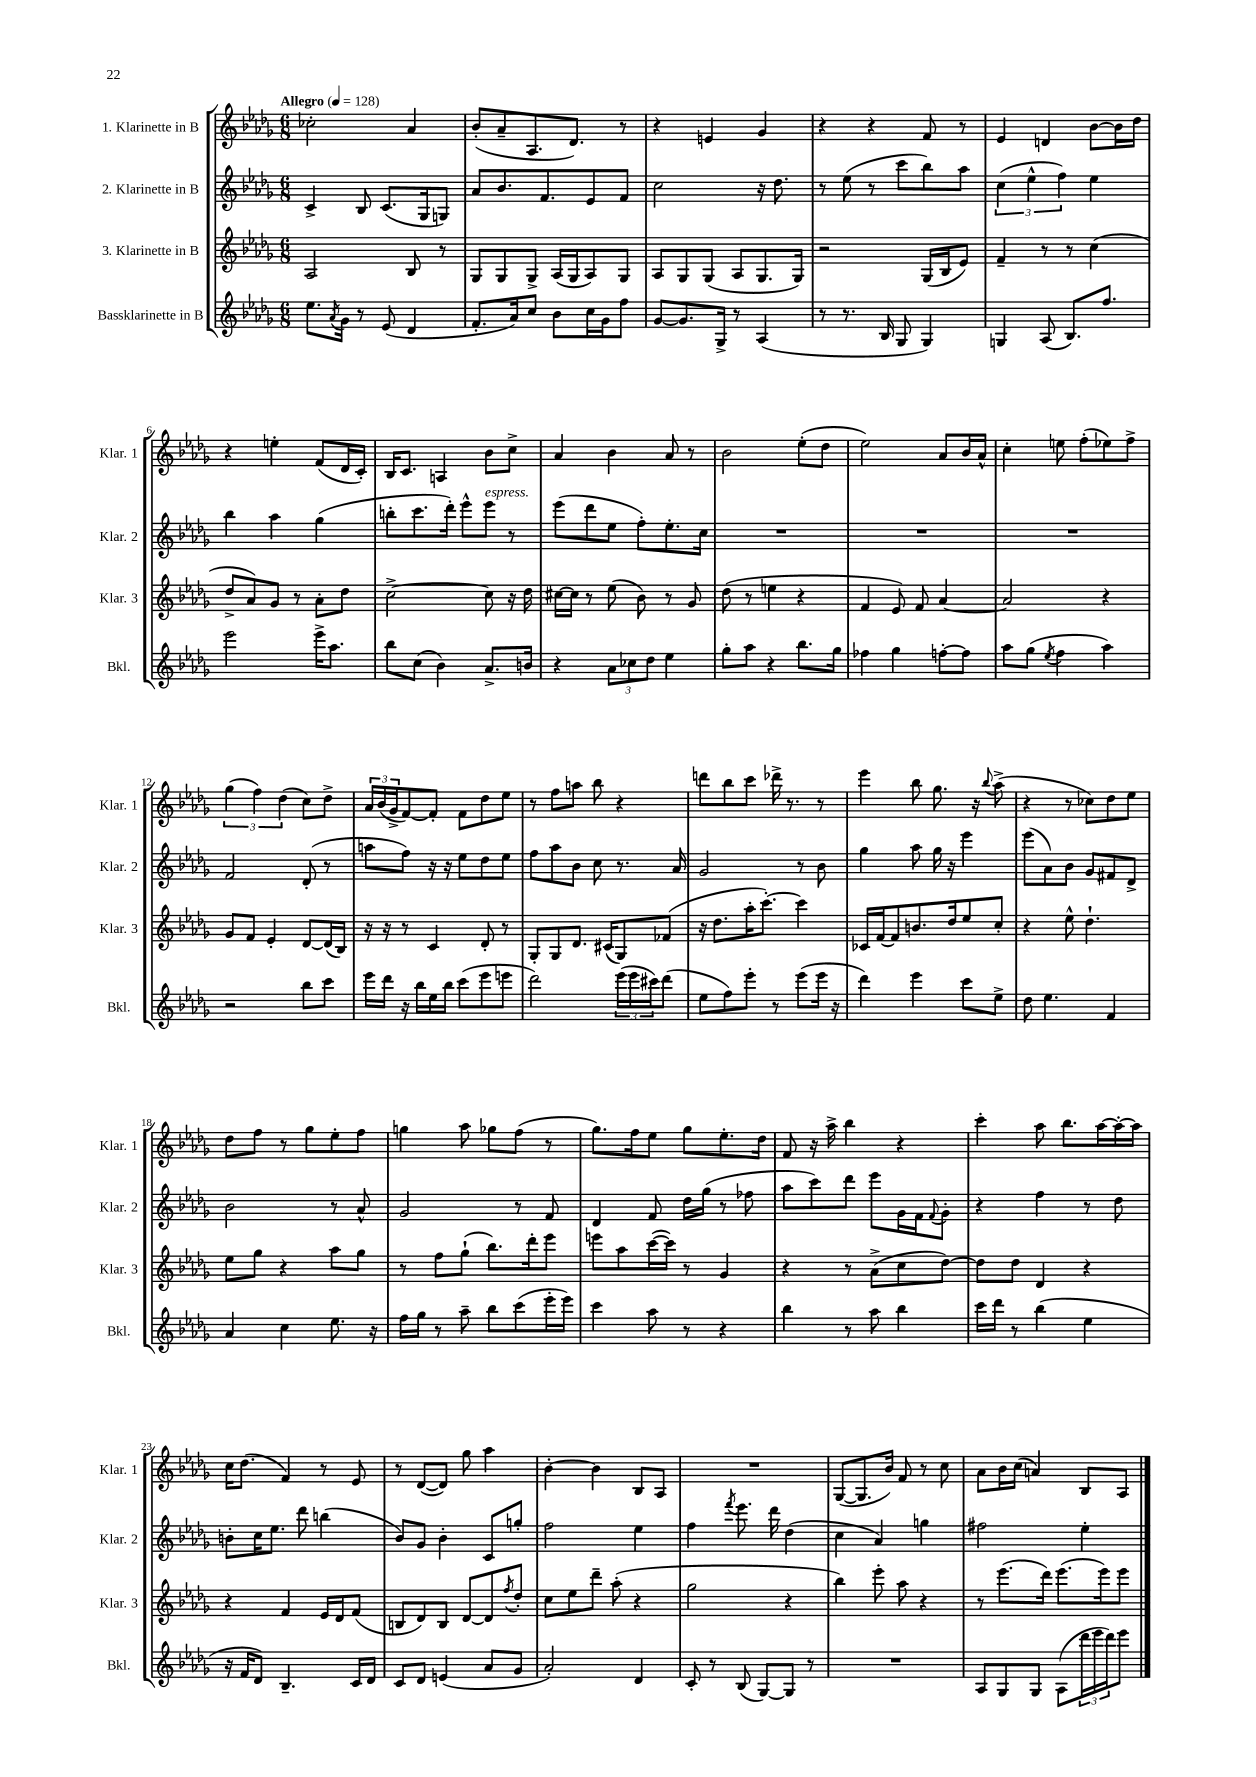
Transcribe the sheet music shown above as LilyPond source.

<<
\new StaffGroup <<
\new Staff = "s0" \with { instrumentName = "1. Klarinette in B" shortInstrumentName = "Klar. 1" } {
    \clef treble \key des \major \numericTimeSignature \time 6/8 \tempo "Allegro" 4 = 128
    ces''2-. aes'4 |
    bes'8-.( aes'8-- aes8. des'8.) r8 |
    r4 e'4 ges'4 |
    r4 r4 f'8 r8 |
    ees'4 d'4 bes'8~ bes'16 des''16 |
    r4 e''4-. f'8( des'16 c'16-.) |
    bes16 c'8. a4 bes'8 c''8-> |
    aes'4 bes'4 aes'8 r8 |
    bes'2 ees''8-.( des''8 |
    ees''2) aes'8 bes'16 aes'16-^ |
    c''4-. e''8 f''8-.( ees''8) f''8-> |
    \tuplet 3/2 { ges''4( f''4) des''4( } c''8) des''8-> |
    \tuplet 3/2 { aes'16 bes'16( ges'16-> } f'8~) f'8-. f'8 des''8 ees''8 |
    r8 f''8 a''8 bes''8 r4 |
    d'''8 bes''8 c'''8 des'''16-> r8. r8 |
    ees'''4 bes''8 ges''8. r16 \appoggiatura { bes''8 } aes''8->( |
    r4 r8 ces''8) des''8 ees''8 |
    des''8 f''8 r8 ges''8 ees''8-. f''8 |
    g''4 aes''8 ges''8 f''8( r8 |
    ges''8.) f''16 ees''8 ges''8 ees''8.-. des''16 |
    f'8 r16 aes''16-> bes''4 r4 |
    c'''4-. aes''8 bes''8. aes''16~ aes''16~-. aes''16 |
    c''16 des''8.( f'4) r8 ees'8 |
    r8 des'8~( des'8) ges''8 aes''4 |
    bes'4~-. bes'4 bes8 aes8 |
    R2. |
    ges8~( ges8. bes'16) f'8 r8 c''8 |
    aes'8 bes'16 c''16( a'4) bes8 aes8 \bar "|." |
}
\new Staff = "s1" \with { instrumentName = "2. Klarinette in B" shortInstrumentName = "Klar. 2" } {
    \clef treble \key des \major \numericTimeSignature \time 6/8
    c'4-> bes8 c'8.( ges16 g8) |
    aes'8 bes'8. f'8. ees'8 f'8 |
    c''2 r16 des''8. |
    r8 ees''8( r8 c'''8 bes''8) aes''8 |
    \tuplet 3/2 { c''4( ees''4-^ f''4) } ees''4 |
    bes''4 aes''4 ges''4( |
    b''8-. c'''8. des'''16-.) ees'''8-^ ees'''8^\markup { \italic "espress." } r8 |
    ees'''8( des'''8 ees''8 f''8-.) ees''8.-. c''16 |
    R2. |
    R2. |
    R2. |
    f'2 des'8-.( r8 |
    a''8 f''8) r16 r16 ees''8 des''8 ees''8 |
    f''8 aes''8 bes'8 c''8 r8. aes'16 |
    ges'2 r8 bes'8 |
    ges''4 aes''8 ges''16 r16 ees'''4 |
    ees'''8( aes'8) bes'8 ges'8 fis'8 des'8-> |
    bes'2 r8 aes'8-^ |
    ges'2 r8 f'8 |
    des'4 f'8 des''16 ges''16( r8 fes''8 |
    aes''8 c'''8) des'''8 ees'''8 ges'16 f'16 \appoggiatura { f'8 } ges'8-. |
    r4 f''4 r8 des''8 |
    b'8-. c''16 ees''8. des'''8 b''4( |
    bes'8) ges'8 bes'4-. c'8 g''8-. |
    f''2 ees''4 |
    f''4 \acciaccatura { f'''8 } ees'''8. des'''16 des''4( |
    c''4 aes'4) g''4 |
    fis''2 ees''4-. \bar "|." |
}
\new Staff = "s2" \with { instrumentName = "3. Klarinette in B" shortInstrumentName = "Klar. 3" } {
    \clef treble \key des \major \numericTimeSignature \time 6/8
    aes2 bes8 r8 |
    ges8 ges8 ges8-> aes16( ges16 aes8) ges8 |
    aes8 ges8 ges8( aes8 ges8. ges16) |
    r2 ges16( bes16 ees'8) |
    f'4-- r8 r8 c''4( |
    des''8-> aes'8) ges'8 r8 aes'8-. des''8 |
    c''2~-> c''8 r16 des''16 |
    cis''16~ cis''16 r8 ees''8( bes'8) r8 ges'8 |
    des''8( r8 e''4 r4 |
    f'4 ees'8) f'8 aes'4~ |
    aes'2 r4 |
    ges'8 f'8 ees'4-. des'8~ des'16( bes16) |
    r16 r16 r8 c'4 des'8-. r8 |
    ges8-. ges8 des'8. cis'16( ges8) fes'8( |
    r16 des''8. aes''16-. c'''8.~-.) c'''4 |
    ces'16 f'16~ f'8 b'8. des''16 ees''8 c''8-. |
    r4 ees''8-^ des''4.-! |
    ees''8 ges''8 r4 aes''8 ges''8 |
    r8 f''8 ges''8-!( bes''8.) des'''16-. ees'''8 |
    e'''8 aes''8 c'''16~( c'''16) r8 ges'4 |
    r4 r8 aes'8->( c''8 des''8~) |
    des''8 des''8 des'4 r4 |
    r4 f'4 ees'16 des'16 f'8( |
    b8 des'8) b8 des'8~ des'8 \acciaccatura { f''8 } des''8-. |
    c''8 ees''8 des'''8-- aes''8-.( r4 |
    ges''2 r4 |
    bes''4) ees'''8-. aes''8 r4 |
    r8 ees'''8.( des'''16) ees'''8.( ees'''16) ees'''8 \bar "|." |
}
\new Staff = "s3" \with { instrumentName = "Bassklarinette in B" shortInstrumentName = "Bkl." } {
    \clef treble \key des \major \numericTimeSignature \time 6/8
    ees''8. \acciaccatura { aes'8 } ges'16 r8 ees'8( des'4 |
    f'8.-. aes'16) c''8 bes'8 c''16 ges'16 f''8 |
    ges'8~ ges'8. ges16-> r8 aes4( |
    r8 r8. bes16 ges8 ges4) |
    g4 aes8( bes8.) f''8. |
    ees'''2 ees'''16-> aes''8. |
    bes''8 c''8( bes'4) aes'8.-> b'16 |
    r4 \tuplet 3/2 { aes'8 ces''8 des''8 } ees''4 |
    ges''8-. aes''8 r4 bes''8. ges''16 |
    fes''4 ges''4 f''8~-. f''8 |
    aes''8 ges''8( \acciaccatura { ees''8 } f''4 aes''4) |
    r2 bes''8 c'''8 |
    ees'''16 des'''16 r16 bes''16 ees''16 bes''16 c'''8( ees'''8 e'''8 |
    des'''2) \tuplet 3/2 { ees'''16( ees'''16 cis'''16) } des'''8( |
    ees''8 f''8) ees'''8-. r8 ees'''8( ees'''16 r16 |
    des'''4) ees'''4 c'''8 ees''8-> |
    des''8 ees''4. f'4 |
    aes'4 c''4 ees''8. r16 |
    f''16 ges''16 r8 aes''8-- bes''8 c'''8( ees'''16-. ees'''16) |
    c'''4 aes''8 r8 r4 |
    bes''4 r8 aes''8 bes''4 |
    c'''16 des'''16 r8 bes''4( ees''4 |
    r16 f'16 des'8) bes4.-- c'16 des'16 |
    c'8 des'8 e'4( aes'8 ges'8 |
    aes'2-.) des'4 |
    c'8-. r8 bes8( ges8~) ges8 r8 |
    R2. |
    aes8 ges8 ges8 aes8( \tuplet 3/2 { des'''16 ees'''16 des'''16) } ees'''8 \bar "|." |
}
>>
>>
